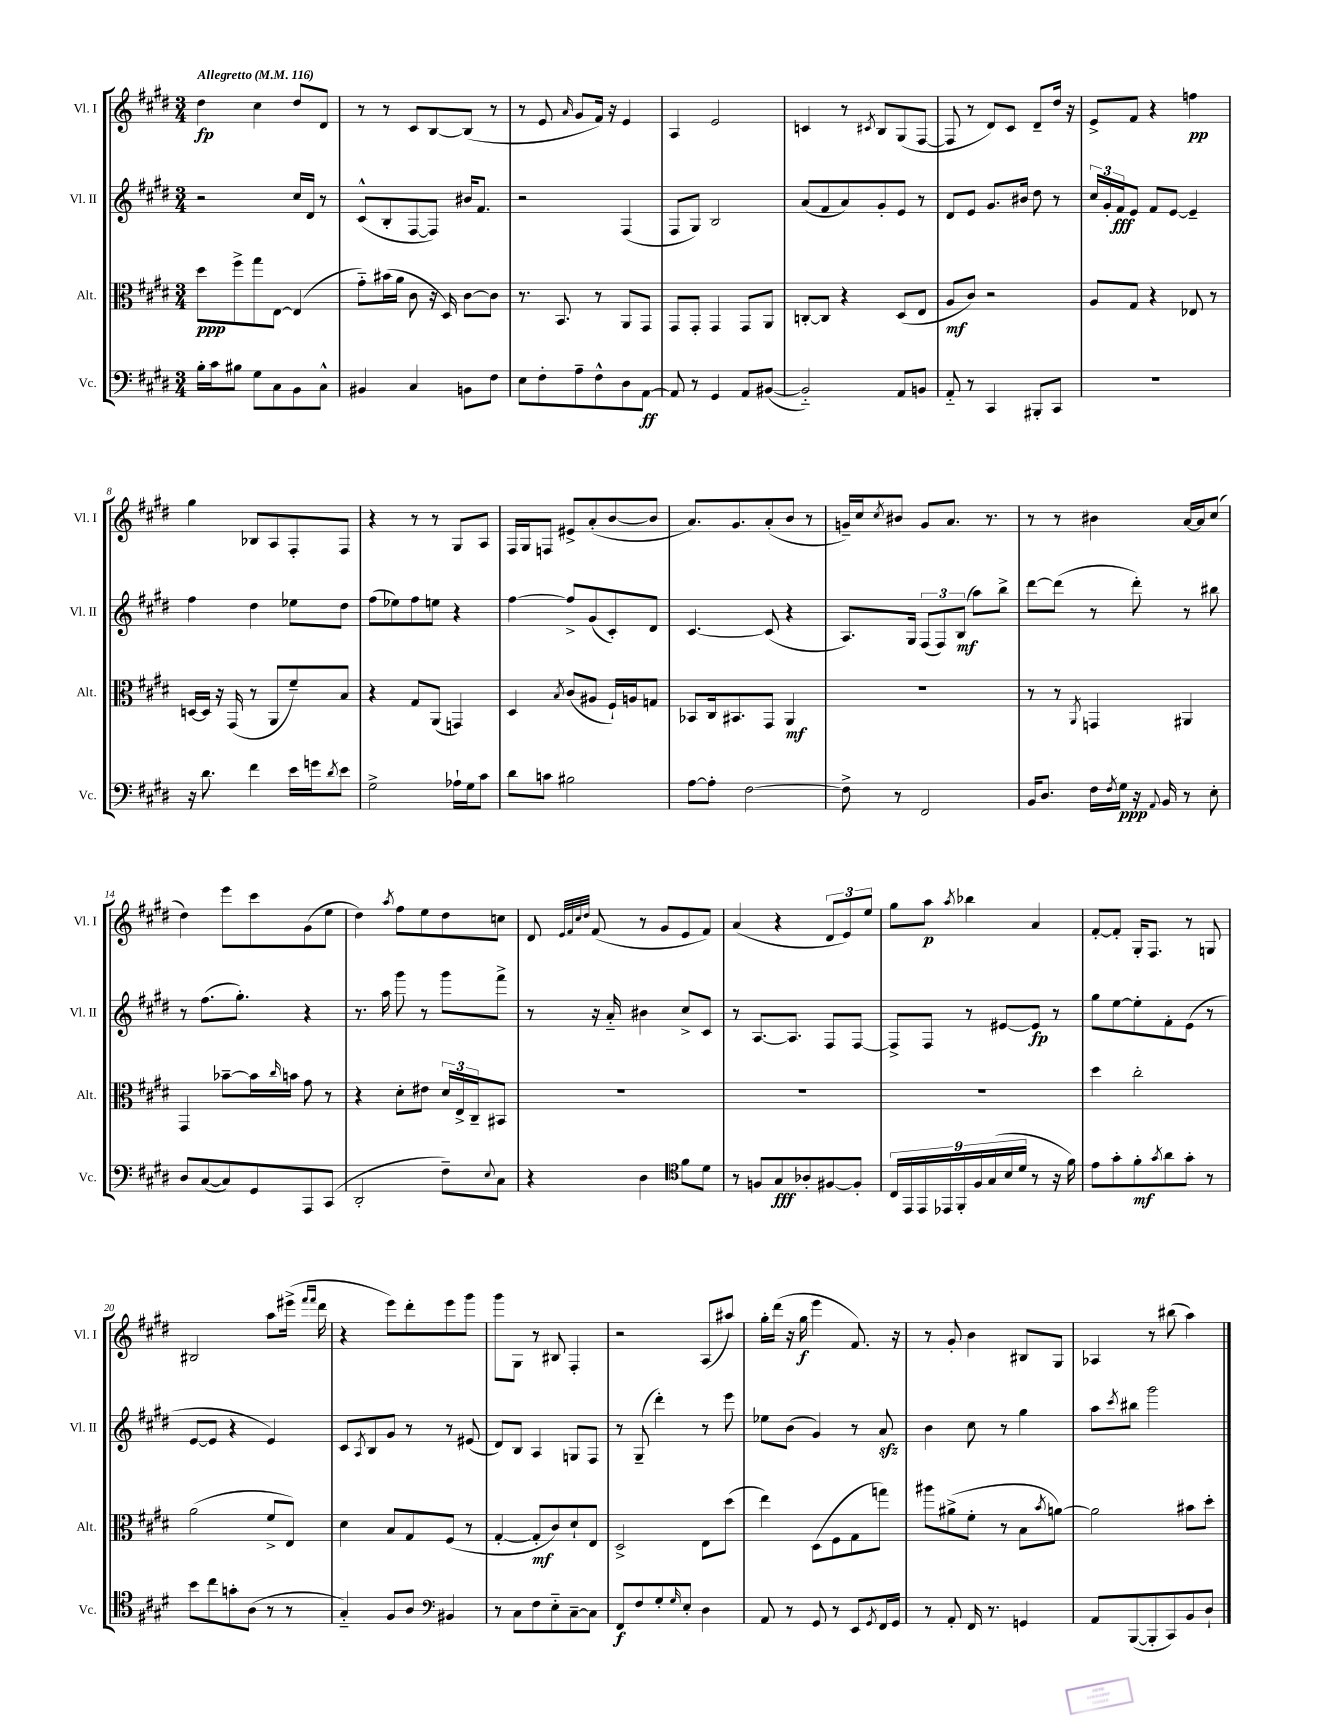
<<
\new StaffGroup <<
\new Staff = "s0" \with { instrumentName = "Vl. I" shortInstrumentName = "Vl. I" } {
    \clef treble \key e \major \numericTimeSignature \time 3/4 \tempo "Allegretto" 4 = 116
    dis''4\fp cis''4 dis''8 dis'8 |
    r8 r8 cis'8 b8~ b8( r8 |
    r8 e'8 \grace { a'16 } gis'8 fis'16) r16 e'4 |
    a4 e'2 |
    c'4 r8 \acciaccatura { cis'8 } b8 gis8( fis8~ |
    fis8 r8 dis'8) cis'8 dis'8-- dis''16 r16 |
    e'8-> fis'8 r4 f''4\pp |
    gis''4 bes8 a8 fis8-. fis8 |
    r4 r8 r8 gis8 a8 |
    fis16 gis16 f8 eis'8-> a'8-.( b'8~ b'8 |
    a'8.) gis'8. a'8-.( b'8 r8 |
    g'16--) cis''16 \acciaccatura { cis''8 } bis'8 g'8 a'8. r8. |
    r8 r8 bis'4 a'16~ a'16 cis''8( |
    dis''4) e'''8 cis'''8 gis'8( e''8 |
    dis''4) \acciaccatura { a''8 } fis''8 e''8 dis''8 c''8 |
    dis'8 \grace { e'32 fis'32 cis''32 dis''32 } fis'8( r8 gis'8 e'8 fis'8) |
    a'4( r4 \tuplet 3/2 { dis'8 e'8) e''8 } |
    gis''8 a''8\p \acciaccatura { a''8 } bes''4 a'4 |
    fis'8~-. fis'8-. gis16-. fis8. r8 g8 |
    bis2 a''8 eis'''16->( \grace { fis'''16 fis'''16 } dis'''16 |
    r4 e'''8) dis'''8-. e'''8 gis'''8 |
    gis'''8 gis8 r8 bis8 fis4-. |
    r2 a8( ais''8) |
    gis''16-. dis'''16( r16 gis''16\f e'''4 fis'8.) r16 |
    r8 gis'8-. b'4 bis8 gis8 |
    aes4 r8 bis''8( a''4) \bar "|." |
}
\new Staff = "s1" \with { instrumentName = "Vl. II" shortInstrumentName = "Vl. II" } {
    \clef treble \key e \major \numericTimeSignature \time 3/4
    r2 cis''16 dis'16 r8 |
    cis'8-^( b8-. fis8~ fis8) bis'16 fis'8. |
    r2 fis4( |
    fis8 gis8) b2 |
    a'8( fis'8 a'8) gis'8-. e'8 r8 |
    dis'8 e'8 gis'8. bis'16 dis''8 r8 |
    \tuplet 3/2 { cis''16 gis'16-. fis'16\fff } e'8 fis'8 e'8~ e'4-- |
    fis''4 dis''4 ees''8 dis''8 |
    fis''8( ees''8) fis''8 e''8 r4 |
    fis''4~ fis''8-> gis'8( cis'8-.) dis'8 |
    cis'4.~ cis'8( r4 |
    a8.) gis16 \tuplet 3/2 { fis8( fis8) b8\mf( } a''8) b''8-> |
    dis'''8~ dis'''8( r8 dis'''8-.) r8 bis''8 |
    r8 fis''8.( gis''8.-.) r4 |
    r8. a''16 gis'''8 r8 gis'''8 fis'''8-> |
    r8 r16 a'16-_ bis'4 cis''8-> cis'8 |
    r8 a8.~ a8. fis8 fis8~ |
    fis8-> fis8 r8 eis'8~ eis'8\fp r8 |
    gis''8 e''8~ e''8-. fis'8-. e'8( r8 |
    e'8~ e'8 r4 e'4) |
    cis'8 \acciaccatura { a8 } b8 gis'8 r8 r8 eis'8( |
    dis'8) b8 a4 g8 fis8 |
    r8 gis8--( dis'''4-.) r8 e'''8 |
    ees''8 b'8( gis'4) r8 a'8\sfz |
    b'4 cis''8 r8 gis''4 |
    a''8 \acciaccatura { cis'''8 } bis''8 gis'''2 \bar "|." |
}
\new Staff = "s2" \with { instrumentName = "Alt." shortInstrumentName = "Alt." } {
    \clef alto \key e \major \numericTimeSignature \time 3/4
    dis''8\ppp fis''8-> gis''8 e8~ e4( |
    gis'8-_) bis'16( a'16 cis'8 r16 dis16) cis'8~ cis'8 |
    r8. b,8. r8 a,8 gis,8 |
    gis,8 gis,8-. gis,4 gis,8 a,8 |
    c8~-. c8 r4 dis8( e8 |
    a8\mf cis'8) r2 |
    a8 gis8 r4 ees8 r8 |
    d16~ d16 r16 gis,16( r8 a,8 fis'8--) b8 |
    r4 gis8 a,8( g,4) |
    dis4 \acciaccatura { b8 } cis'8( ais8 fis16-!) a16 g8 |
    bes,8 cis16 bis,8. gis,8 a,4\mf |
    R2. |
    r8 r8 \acciaccatura { a,8 } g,4 ais,4 |
    gis,4 bes'8~-- bes'16 \grace { cis''16 } b'16 gis'8 r8 |
    r4 dis'8-. eis'8 \tuplet 3/2 { dis'16 e16-> cis16-- } bis,8 |
    R2. |
    R2. |
    R2. |
    dis''4 cis''2-. |
    a'2( fis'8-> e8) |
    dis'4 b8 gis8 fis8( r8 |
    gis4~-. gis8-.\mf cis'8) dis'8-! e8 |
    dis2-> e8 dis''8( |
    e''4) dis8( fis8 gis8 g''8) |
    ais''8 ais'8->( fis'8-. r8 b8 \acciaccatura { b'8 } a'8~) |
    a'2 bis'8 dis''8-. \bar "|." |
}
\new Staff = "s3" \with { instrumentName = "Vc." shortInstrumentName = "Vc." } {
    \clef bass \key e \major \numericTimeSignature \time 3/4
    b16-. cis'16 bis8 gis8 cis8 b,8 cis8-^ |
    bis,4 cis4 b,8 fis8 |
    e8 fis8-. a8-- fis8-^ dis8 a,8~\ff |
    a,8 r8 gis,4 a,8 bis,8~( |
    bis,2-_) a,8 b,8 |
    a,8-_ r8 cis,4 bis,,8-. cis,8 |
    R2. |
    r16 dis'8. fis'4 e'16 g'16 \acciaccatura { dis'8 } e'8 |
    gis2-> aes16-! gis16 cis'8 |
    dis'8 c'8 bis2 |
    a8~ a8-. fis2~ |
    fis8-> r8 fis,2 |
    b,16 dis8. fis16 \acciaccatura { fis8 } gis16\ppp r16 \appoggiatura { a,8 } b,16 r8 e8-. |
    dis8 cis8~( cis8) gis,8 a,,8 cis,8( |
    dis,2-. fis8--) \appoggiatura { e8 } cis8 |
    r4 dis4 \clef tenor fis'8 dis'8 |
    r8 f8 gis8\fff aes8-. fis8~ fis8-. |
    \tuplet 9/8 { cis16 e,16 e,16 ees,16 fis,16-. fis16 gis16( b16 dis'16 } r8 r16 fis'16) |
    e'8 gis'8-. fis'8-.\mf \acciaccatura { gis'8 } a'8 gis'8-. r8 |
    b'8 cis''8 g'8-. a8( r8 r8 |
    gis4-_) fis8 a8 \clef bass bis,4 |
    r8 cis8 fis8 e8-_ cis8~-- cis8 |
    fis,8\f fis8 gis8-. \grace { gis16 } e8-. dis4 |
    a,8 r8 gis,8 r8 e,8 \acciaccatura { gis,8 } fis,16 gis,16 |
    r8 a,8-. fis,16 r8. g,4 |
    a,8 b,,8~( b,,8-. cis,8) b,8 dis8-! \bar "|." |
}
>>
>>
